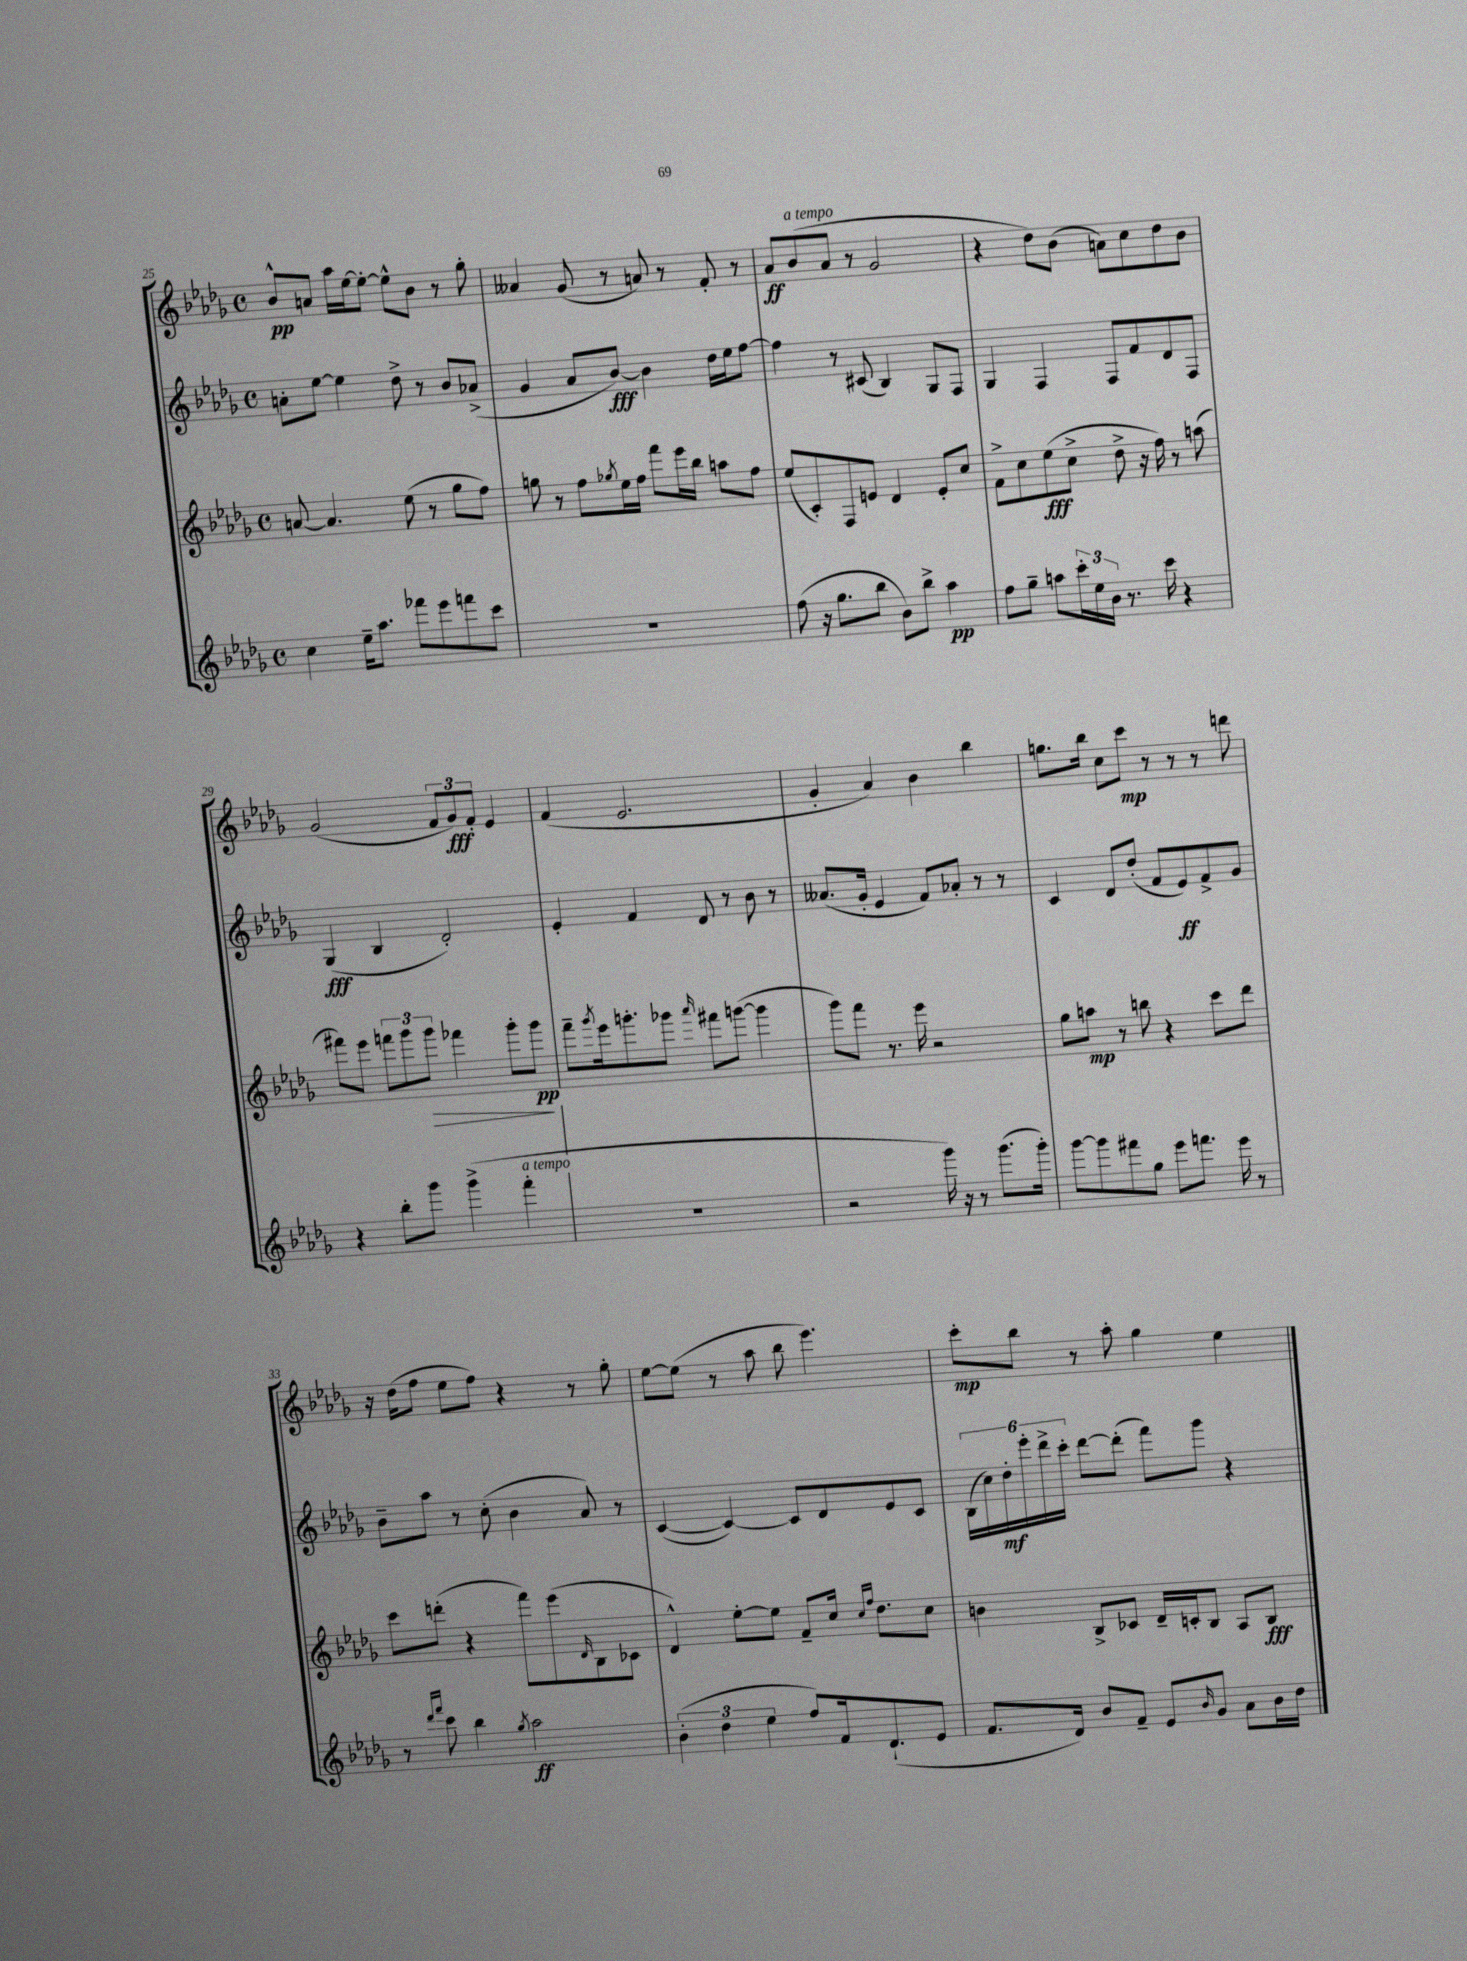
<<
\new StaffGroup <<
\new Staff = "s0" {
    \clef treble \key des \major \defaultTimeSignature \time 4/4
    bes'8-^\pp a'8 aes''16 ees''16~ ees''8~-. ees''8-^ bes'8 r8 ges''8-. |
    aeses'4 ges'8( r8 a'8) r8 f'8-. r8 |
    aes'8\ff bes'8^\markup { \italic "a tempo" }( aes'8 r8 ges'2 |
    r4 des''8) bes'8( a'8) c''8 des''8 bes'8 |
    ges'2( \tuplet 3/2 { f'8 ges'8\fff) f'8-. } ees'4 |
    f'4( ees'2. |
    ges'4-. aes'4) bes'4 bes''4 |
    g''8. bes''16 c''8 c'''8\mp r8 r8 r8 d'''8 |
    r16 des''16( f''8 ees''8 f''8) r4 r8 ges''8-. |
    ees''8~ ees''8( r8 aes''8 bes''8 ees'''4.) |
    c'''8-.\mp bes''8 r8 aes''8-. ges''4 ees''4 \bar "|." |
}
\new Staff = "s1" {
    \clef treble \key des \major \defaultTimeSignature \time 4/4
    a'8-. ees''8~ ees''4 des''8-> r8 bes'8 aes'8->( |
    ges'4 aes'8 bes'8~\fff) bes'4 des''16 ees''16 f''8~ |
    f''4 r8 cis'8( bes4) ges8 f8 |
    ges4 f4 f8 f'8 des'8 f8 |
    ges4\fff( bes4 des'2-.) |
    ees'4-. f'4 des'8 r8 bes'8 r8 |
    aeses'8.( ges'16-. ees'4 f'8) aes'8-. r8 r8 |
    c'4 des'8 des''8-.( f'8 ees'8\ff) f'8-> ges'8 |
    bes'8-- aes''8 r8 c''8-.( bes'4 aes'8) r8 |
    c'4~( c'4~) c'8 des'8 ees'8 c'8 |
    \tuplet 6/4 { bes16( c''16) des''16-.\mf ees'''16-. des'''16-> c'''16-. } des'''8~ des'''8-.( f'''8) ges'''8 r4 \bar "|." |
}
\new Staff = "s2" {
    \clef treble \key des \major \defaultTimeSignature \time 4/4
    a'8~ a'4. ees''8( r8 ges''8 f''8) |
    g''8 r8 f''8 \acciaccatura { ges''8 } ees''16 f''16 f'''8 ees'''16 bes''16 a''8 f''8 |
    ees''8( c'8-.) f8 e'8 des'4 e'8-. c''8 |
    f'8-> c''8 ees''8\fff( c''8-> des''8-> r16 f''16) r8 a''8( |
    fis'''8) ees'''8 \tuplet 3/2 { f'''8 ges'''8 ges'''8\> } fes'''4 ges'''8-. ges'''8\pp\! |
    f'''8-- \acciaccatura { ges'''8 } ees'''16 g'''8.-. ges'''8 \grace { aes'''16 } fis'''8 g'''8~( g'''4 |
    ges'''8) f'''8 r8. ees'''16 r2 |
    ges''8 a''8\mp r8 b''8 r4 c'''8 des'''8 |
    c'''8 d'''8-.( r4 f'''8) ees'''8( \grace { des'16 } bes8 ces'8 |
    des'4-^) ees''8~-. ees''8 f'8-- c''16 \grace { c''16 f''16 } des''8. c''8 |
    b'4 bes8-> ces'8 des'16-- c'16-. bes8 aes8 bes8\fff \bar "|." |
}
\new Staff = "s3" {
    \clef treble \key des \major \defaultTimeSignature \time 4/4
    c''4 ees''16-- aes''8. fes'''8 ees'''8 f'''8 c'''8 |
    R1 |
    f''8( r16 ges''8. bes''8 bes'8) bes''8-> aes''4\pp |
    f''8 ges''8-- a''8 \tuplet 3/2 { c'''16-. ees''16 bes'16 } r8. c'''16 r4 |
    r4 bes''8-. ges'''8 ges'''4->( f'''4-.^\markup { \italic "a tempo" } |
    R1 |
    r2 ges'''16) r16 r8 ges'''8.( ges'''16-.) |
    ges'''8~ ges'''8 fis'''8 ges''8 ees'''8 f'''8. ees'''16 r8 |
    r8 \grace { des'''16 f'''16 } c'''8 bes''4 \acciaccatura { ges''8 } aes''2\ff |
    \tuplet 3/2 { bes'4-.( des''4 ees''4 } f''8) f'16 des'8.-!( ees'8 |
    f'8. des'16) bes'8 f'8-- ees'8 \grace { bes'16 } ges'8 aes'8 bes'16 des''16 \bar "|." |
}
>>
>>
\layout { \context { \Score currentBarNumber = #25 } }
